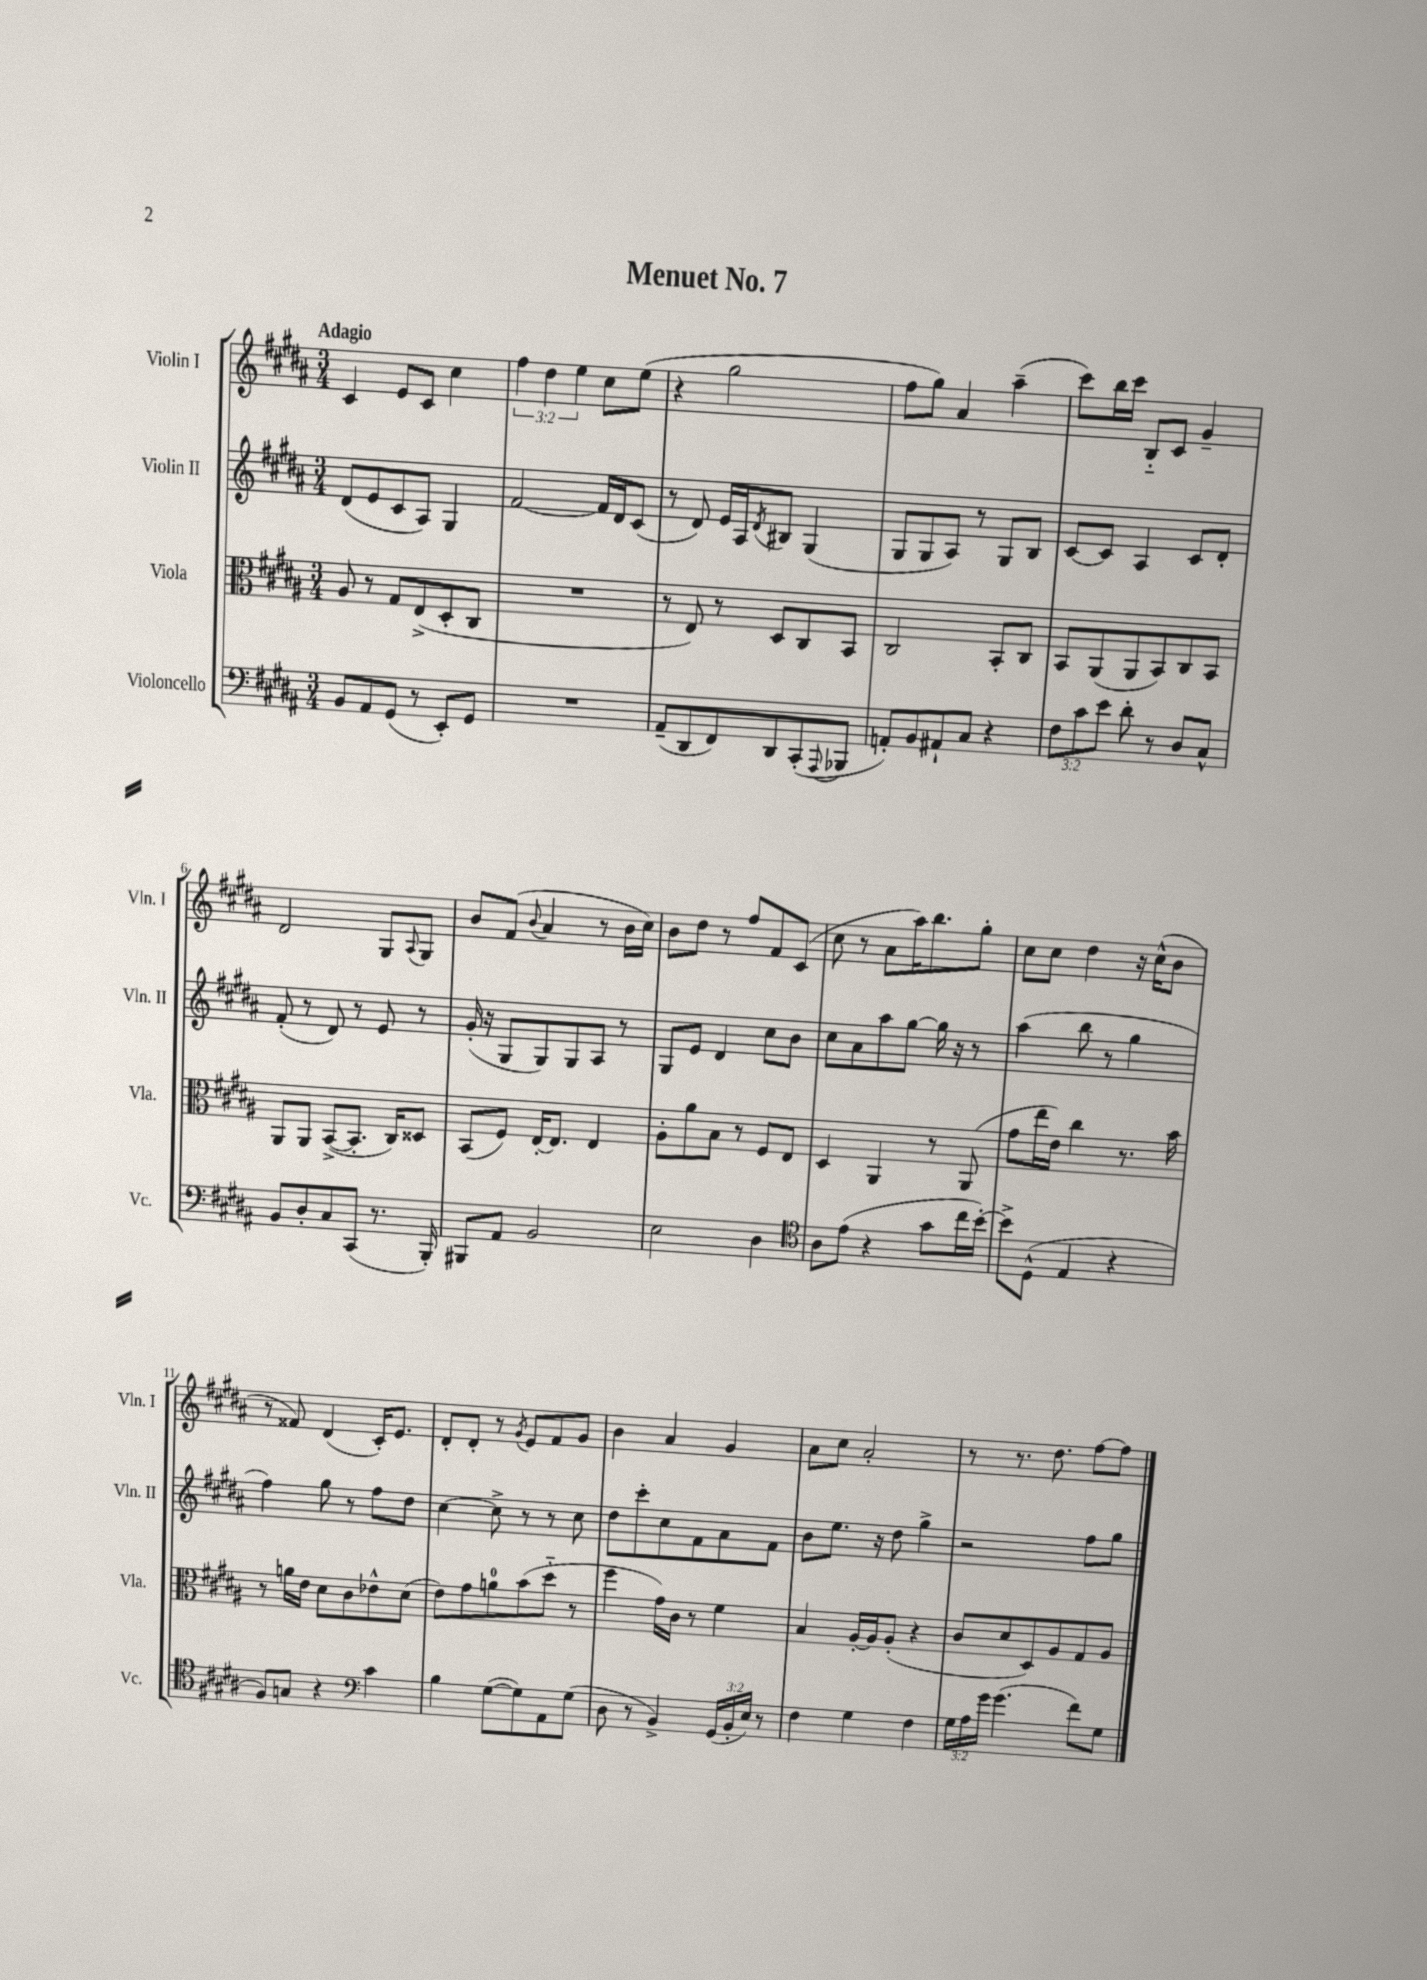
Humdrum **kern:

**kern	**kern	**kern	**kern
*part4	*part3	*part2	*part1
*staff4	*staff3	*staff2	*staff1
*I"Violoncello	*I"Viola	*I"Violin II	*I"Violin I
*I'Vc.	*I'Vla.	*I'Vln. II	*I'Vln. I
*clefF4	*clefC3	*clefG2	*clefG2
*k[f#c#g#d#a#]	*k[f#c#g#d#a#]	*k[f#c#g#d#a#]	*k[f#c#g#d#a#]
*M3/4	*M3/4	*M3/4	*M3/4
=1	=1	=1	=1
!	!	!	!LO:TX:a:B:t=Adagio
8BB/L	8A#/	(8d#/L	4c#/
8AA#/	8r	8e/	.
(8GG#/J	8G#/L	8c#/	8e/L
8r	(8E^/	8A#/J)	8c#/J
8EE'/L)	8D#'/	4G#/	4cc#\
8GG#/J	8C#/J	.	.
=2	=2	=2	=2
2.r	2.r	[2f#/	6ff#\
.	.	.	6dd#\
.	.	.	6ee\
.	.	16f#/LL]	8cc#\L
.	.	16d#/J	.
.	.	(8c#/J	(8ee\J
=3	=3	=3	=3
(8AA#~/L	8r	8r	4r
8DD#/	8E/)	8d#/)	.
8FF#/)	8r	16e/LL	2gg#\
.	.	16A#/J	.
.	.	8qd#/	.
8DD#/	8D#/L	8B#X/J	.
(8CC#'/	8C#/	(4G#/	.
8qqAAA#/	.	.	.
8BBB-X/J	8BB/J	.	.
=4	=4	=4	=4
8AAn'/L)	2C#/	8G#/L	8ff#\L
8BB/	.	8G#/	8gg#\J)
8AA#X`/	.	8A#/J)	4a#/
8C#/J	.	8r	.
4r	8BB'/L	8G#/L	(4aa#~\
.	8C#/J	8B/J	.
=5	=5	=5	=5
12F#\L	8BB/L	[8c#/L	8ccc#\L)
12c#\	.	.	.
.	(8AA#/	8c#/J]	16bb\L
12e\J	.	.	.
.	.	.	16ccc#\JJ
8d#'\	8AA#/	4A#/	8B/L
8r	8BB/)	.	8c#/J
8D#/L	8C#/	8c#/L	4g#~/
8C#^^/J	8BB/J	8d#'/J	.
!!LO:LB:g=z
=6	=6	=6	=6
8BB/L	8AA#/L	(8f#'/	2d#/
8D#'/	8AA#/J	8r	.
8C#/	([8BB^/L	8d#/)	.
(8CC#/J	8.BB'/J]	8r	.
8.r	.	8e/	8G#/L
.	16C#/KL)	.	.
.	.	.	8qqA#/
.	8D##X/J	8r	8G#/J
16BBB'/)	.	.	.
=7	=7	=7	=7
8BBB#X/L	(8BB/L	(16g#'/	8b/L
.	.	16r	.
8AA#/J	8F#/J)	8G#/L	(8f#/J
.	.	.	8qqb/
2BB/	[16E'/KL	8G#/)	4a#/
.	8.E/J]	.	.
.	.	8G#/	.
.	4E/	8A#/J	8r
.	.	8r	16b\LL
.	.	.	16cc#\JJ)
=8	=8	=8	=8
2E\	8A#'\L	8G#/L	8b\L
.	8a#\	8e/J	8dd#\J
.	8B\J	4d#/	8r
.	8r	.	8ff#/L
4D#\	8F#/L	8cc#\L	8f#/
.	8E/J	8b\J	(8c#/J
=9	=9	=9	=9
*clefC4	*	*	*
8A#\L	4D#/	8cc#\L	8cc#\
(8e\J	.	8a#\	8r
4r	4AA#/	8aa#\	8a#\L
.	.	[8gg#\J	16aa#\K)
.	.	.	8.bb\
8g#\L	8r	16gg#\]	.
.	.	16r	.
16cc#\L	(8AA#/	8r	8gg#'\J
[16b'\JJ)	.	.	.
=10	=10	=10	=10
8b^\L]	8g#\L	(4aa#\	8cc#\L
(8D#^^\J	16ee\L	.	8cc#\J
.	16e\JJ)	.	.
4E/	4cc#\	8bb\	4dd#\
.	.	8r	.
4r	8.r	4gg#\	16r
.	.	.	(16cc#^^\KL
.	.	.	8b\J
.	16b\	.	.
!!LO:LB:g=z
=11	=11	=11	=11
8F#/L)	8r	4ff#\)	8r
8Gn/J	16an\LL	.	8f##X/)
.	16e\JJ	.	.
4r	8d#\L	8gg#\	(4d#/
.	8c#\	8r	.
*clefF4	*	*	*
4c#\	8e-X^^\	8ff#\L	16c#'/KL)
.	.	.	8.e/J
.	(8d#\J	8dd#\J	.
=12	=12	=12	=12
4B\	8e\L)	[4cc#\	8d#'/L
.	8g#\	.	8d#'/J
([8G#\L	8an\	8cc#^\]	8r
.	.	.	8qg#/
8G#\])	(8b\	8r	8e/L
8AA#\	8dd#\J	8r	8f#/
(8G#\J	8r	8cc#\	8g#/J
=13	=13	=13	=13
8D#\	4ff#\	8dd#\L	4b\
8r	.	8ccc#'\	.
4BB^/)	16g#\LL)	8cc#\	4a#/
.	16c#\JJ	.	.
.	8r	8f#\	.
(24GG#/LL	4f#\	8a#\	4g#/
24BB'/	.	.	.
24E/JJ)	.	.	.
8r	.	8f#\J	.
=14	=14	=14	=14
4F#\	4B/	8b\L	8a#\L
.	.	8.ee\J	8cc#\J
4G#\	[16A#'/LL	.	2a#'/
.	16A#/J]	16r	.
.	(8A#'/J	8dd#\	.
4F#\	4r	4gg#^\	.
=15	=15	=15	=15
24G#\LL	8c#/L	2r	8r
24A#\	.	.	.
24g#\JJ	.	.	.
(4.g#\	8d#/	.	8.r
.	8D#/)	.	.
.	.	.	8.dd#\
.	8A#/	.	.
8f#\L)	8G#/	8ff#\L	[8ff#\L
8G#\J	8A#/J	8gg#\J	8ff#\J]
==	==	==	==
*-	*-	*-	*-
